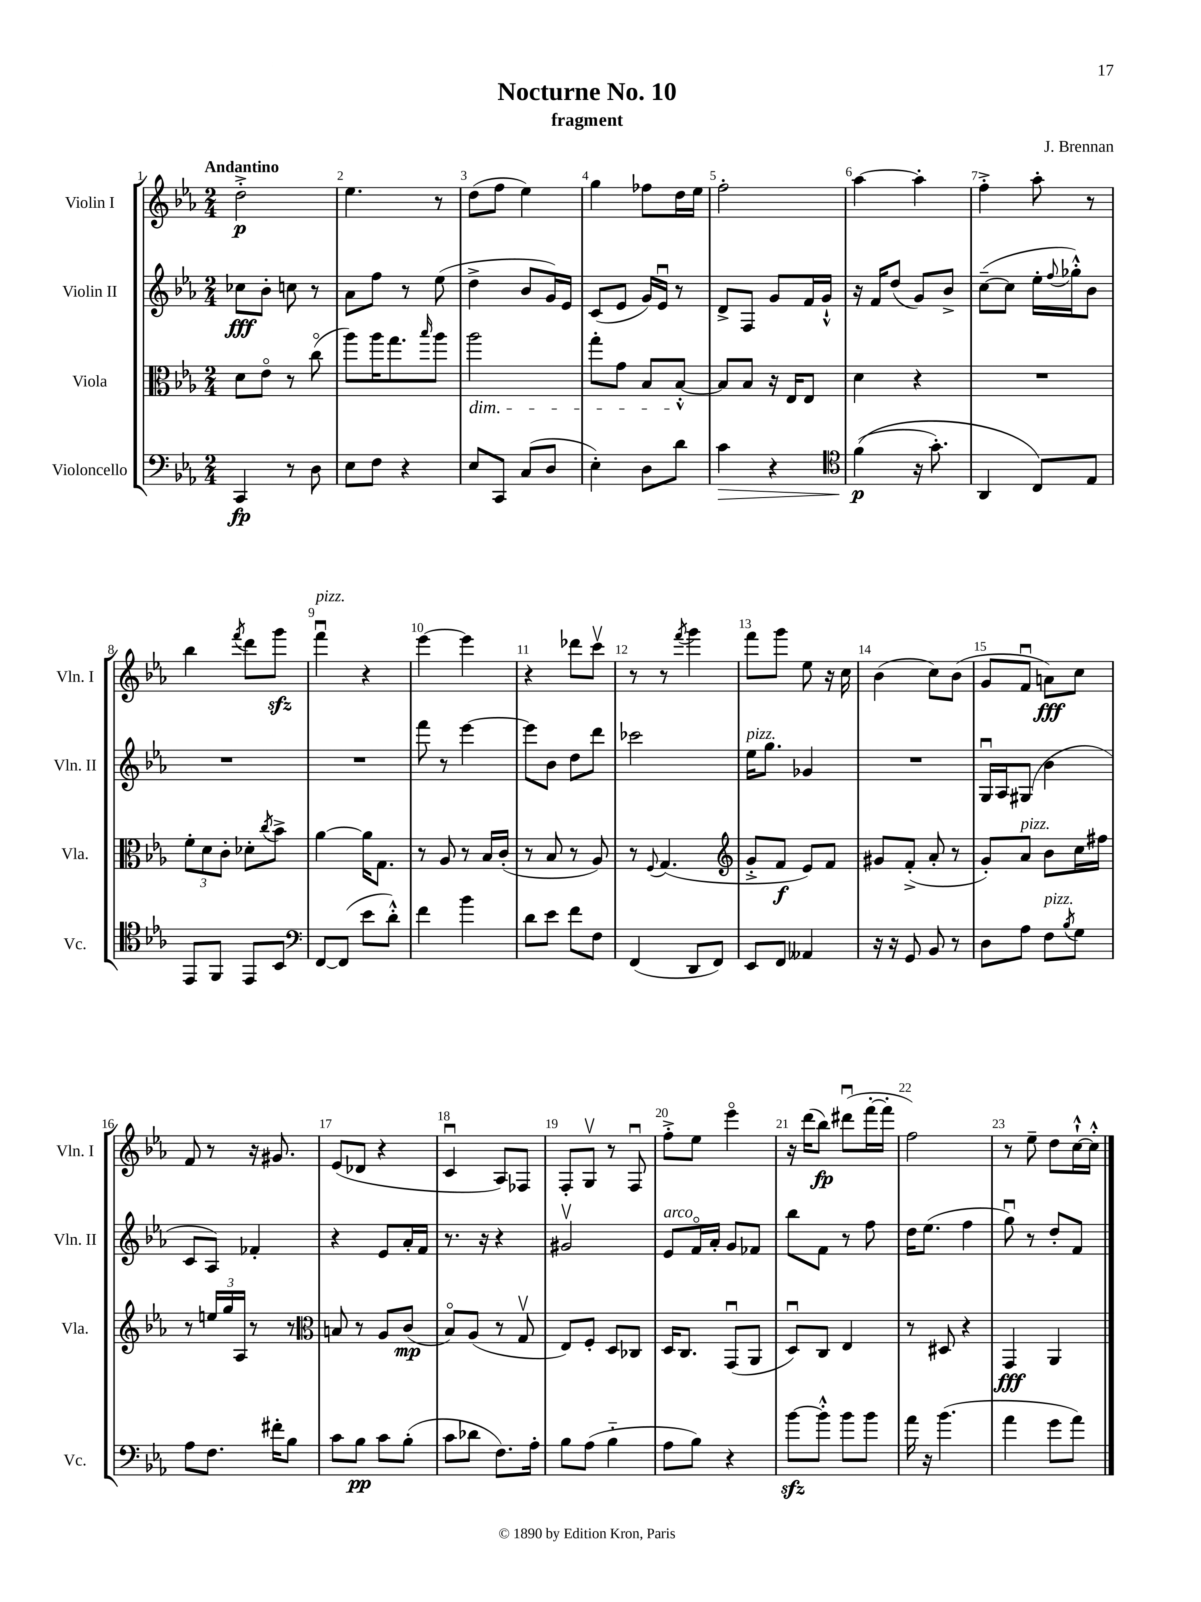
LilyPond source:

\header { title = "Nocturne No. 10" composer = "J. Brennan" subtitle = "fragment" }
<<
\new StaffGroup <<
\new Staff = "s0" \with { instrumentName = "Violin I" shortInstrumentName = "Vln. I" } {
    \clef treble \key ees \major \numericTimeSignature \time 2/4 \tempo "Andantino"
    d''2-.->\p |
    ees''4. r8 |
    d''8( f''8 ees''4) |
    g''4 fes''8 d''16 ees''16 |
    f''2-. |
    aes''4~ aes''4-. |
    f''4-.-> aes''8-. r8 |
    bes''4 \acciaccatura { f'''8 } d'''8 g'''8\sfz |
    f'''4\downbow^\markup { \italic "pizz." } r4 |
    ees'''4~ ees'''4 |
    r4 des'''8 c'''8\upbow |
    r8 r8 \acciaccatura { f'''8 } g'''4 |
    f'''8 g'''8 ees''8 r16 c''16 |
    bes'4( c''8) bes'8( |
    g'8 f'8\downbow a'8\fff) c''8 |
    f'8 r8 r16 gis'8. |
    ees'8( des'8 r4 |
    c'4\downbow aes8) fes8 |
    f8-. g8\upbow r8 f8\downbow |
    f''8-.-> ees''8 ees'''4\flageolet |
    r16 d'''16( bes''8\fp) dis'''8\downbow( f'''16~-. f'''16-. |
    f''2) |
    r8 ees''8-- d''8 c''16~-!-^ c''16-.-^ \bar "|." |
}
\new Staff = "s1" \with { instrumentName = "Violin II" shortInstrumentName = "Vln. II" } {
    \clef treble \key ees \major \numericTimeSignature \time 2/4
    ces''8\fff bes'8-. c''8 r8 |
    aes'8 f''8 r8 ees''8( |
    d''4-> bes'8 g'16) ees'16 |
    c'8( ees'8 g'16) ees'16\downbow r8 |
    d'8-> f8 g'8 f'16 g'16-!-^ |
    r16 f'16 d''8( g'8) bes'8-> |
    c''8~--( c''8 ees''16-. \appoggiatura { f''8 } ges''16-.-^) bes'8 |
    R2 |
    R2 |
    f'''8 r8 ees'''4~ |
    ees'''8 bes'8 d''8 d'''8 |
    ces'''2 |
    ees''16^\markup { \italic "pizz." } g''8. ges'4 |
    R2 |
    g16\downbow aes16 gis8( bes'4 |
    c'8 aes8) fes'4-. |
    r4 ees'8 aes'16-. f'16 |
    r8. r16 r4 |
    gis'2\upbow |
    ees'8^\markup { \italic "arco" } f'16\flageolet aes'16-. g'8 fes'8 |
    bes''8 f'8 r8 f''8 |
    d''16 ees''8.( f''4 |
    g''8\downbow) r8 d''8-. f'8 \bar "|." |
}
\new Staff = "s2" \with { instrumentName = "Viola" shortInstrumentName = "Vla." } {
    \clef alto \key ees \major \numericTimeSignature \time 2/4
    d'8 ees'8\flageolet r8 c''8\flageolet( |
    aes''8) aes''16 g''8. \grace { bes''16 } aes''8 |
    aes''2\dim |
    g''8-. g'8 bes8 bes8~-.-^\! |
    bes8 bes8 r16 ees16 ees8 |
    d'4 r4 |
    R2 |
    \tuplet 3/2 { f'8-. d'8 c'8-. } des'8-. \acciaccatura { c''8 } bes'8-> |
    aes'4~ aes'16 g8. |
    r8 aes8 r8 bes16 c'16-.( |
    r8 bes8 r8 aes8) |
    r8 \appoggiatura { f8 } g4.( |
    \clef treble g'8-.-> f'8\f ees'8) f'8 |
    gis'8 f'8-.->( aes'8-. r8 |
    g'8-.) aes'8^\markup { \italic "pizz." } bes'8 c''16 fis''16 |
    r8 \tuplet 3/2 { e''16 g''16 aes16 } r8 r8 |
    \clef alto b8 r8 aes8 c'8\mp( |
    bes8\flageolet) aes8( r8 g8\upbow |
    ees8) f8-. d8 ces8 |
    d16 c8. g,8\downbow( aes,8 |
    d8\downbow) c8 ees4 |
    r8 dis8 r4 |
    g,4\fff aes,4 \bar "|." |
}
\new Staff = "s3" \with { instrumentName = "Violoncello" shortInstrumentName = "Vc." } {
    \clef bass \key ees \major \numericTimeSignature \time 2/4
    c,4\fp r8 d8 |
    ees8 f8 r4 |
    ees8 c,8 c8( d8 |
    ees4-.) d8 d'8 |
    c'4\> r4 |
    \clef tenor f'4\p\!(\( r16 g'8.-.) |
    aes,4 c8\) ees8 |
    ees,8 f,8 ees,8 bes,8 |
    \clef bass f,8~ f,8( ees'8 d'8-.-^) |
    f'4 bes'4 |
    d'8 ees'8 f'8 f8 |
    f,4( d,8 f,8) |
    ees,8 f,8 aeses,4 |
    r16 r16 g,8 bes,8 r8 |
    d8 aes8 f8^\markup { \italic "pizz." } \acciaccatura { bes8 } g8 |
    aes8 f8. fis'16-. bes8 |
    c'8 bes8\pp c'8 bes8-.( |
    c'8 des'8 f8.) aes16-. |
    bes8 aes8( bes4-_ |
    aes8 bes8) r4 |
    bes'8~\sfz bes'8-.-^ bes'8 bes'8 |
    aes'16 r16 bes'4.( |
    aes'4 g'8 aes'8) \bar "|." |
}
>>
>>
\layout { \context { \Score \override BarNumber.break-visibility = ##(#f #t #t) barNumberVisibility = #all-bar-numbers-visible } }
